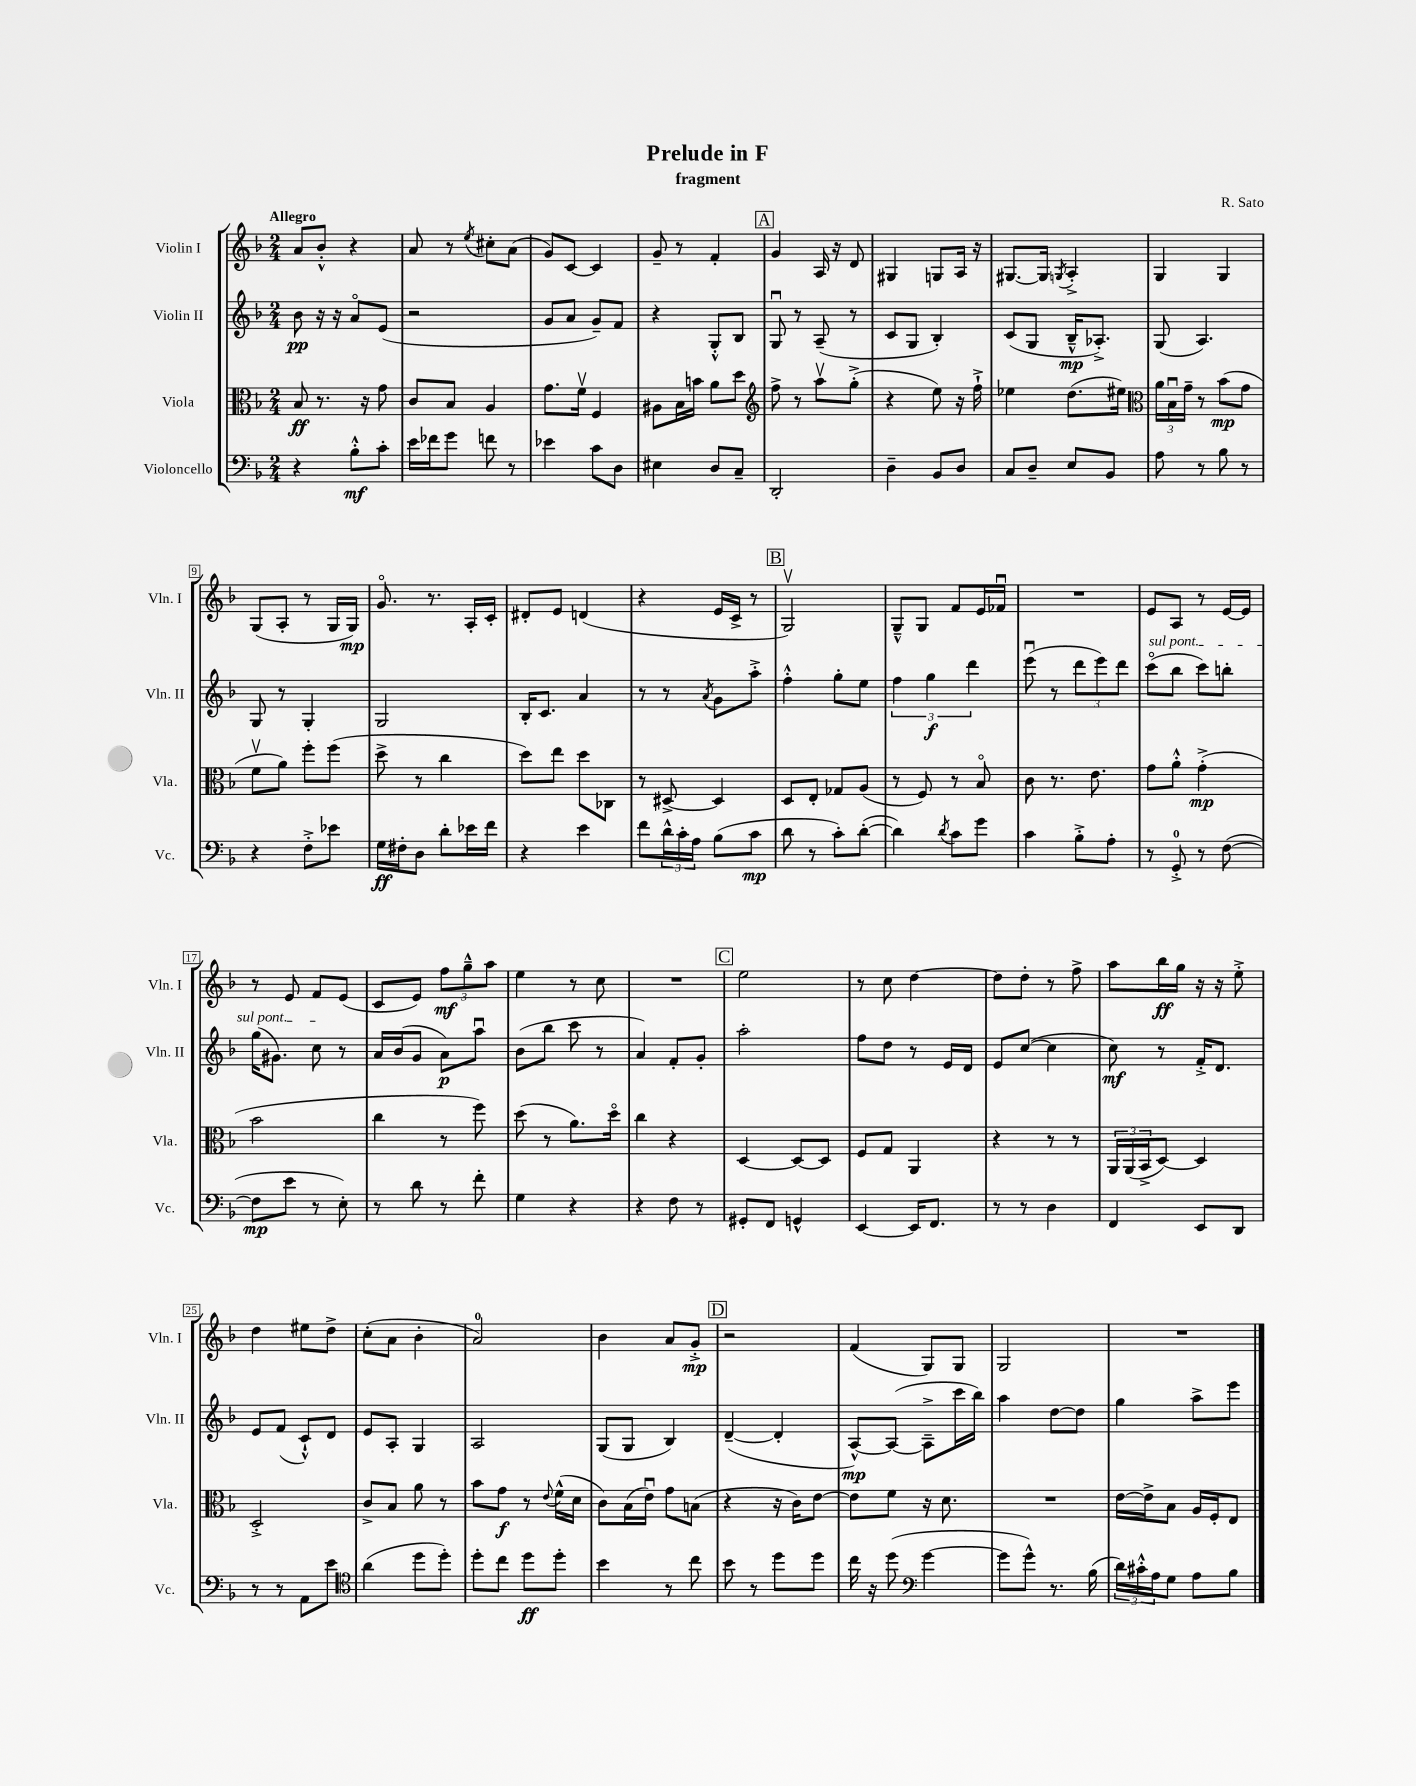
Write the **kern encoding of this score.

**kern	**dynam	**kern	**dynam	**kern	**dynam	**kern	**dynam
*part4	*part4	*part3	*part3	*part2	*part2	*part1	*part1
*staff4	*staff4	*staff3	*staff3	*staff2	*staff2	*staff1	*staff1
*I"Violoncello	*	*I"Viola	*	*I"Violin II	*	*I"Violin I	*
*I'Vc.	*	*I'Vla.	*	*I'Vln. II	*	*I'Vln. I	*
*clefF4	*	*clefC3	*	*clefG2	*	*clefG2	*
*k[b-]	*	*k[b-]	*	*k[b-]	*	*k[b-]	*
*M2/4	*	*M2/4	*	*M2/4	*	*M2/4	*
=1	=1	=1	=1	=1	=1	=1	=1
!	!	!	!	!	!	!LO:TX:a:B:t=Allegro	!
4r	.	8B-/	ff	8b-\	pp	8a/L	.
.	.	8.r	.	16r	.	8b-'^^/J	.
.	.	.	.	16r	.	.	.
8B-'^^\L	mf	.	.	8a/L	.	4r	.
.	.	16r	.	.	.	.	.
8c'\J	.	8g\	.	(8e/J	.	.	.
=2	=2	=2	=2	=2	=2	=2	=2
16e\LL	.	8c/L	.	2r	.	8a/	.
16f-X\J	.	.	.	.	.	.	.
8g\J	.	8B-/J	.	.	.	8r	.
.	.	.	.	.	.	8qee/	.
8fn\	.	4A/	.	.	.	8cc#X'\L	.
8r	.	.	.	.	.	(8a\J	.
=3	=3	=3	=3	=3	=3	=3	=3
4e-X\	.	8.g\L	.	8g/L	.	8g/L)	.
.	.	.	.	8a/J	.	[8c/J	.
.	.	16fv\Jk	.	.	.	.	.
8c\L	.	4F/	.	8g~/L)	.	4c/]	.
8D\J	.	.	.	8f/J	.	.	.
=4	=4	=4	=4	=4	=4	=4	=4
4E#X\	.	8A#X\L	.	4r	.	8g~/	.
.	.	16B-\L	.	.	.	8r	.
.	.	16bn\JJ	.	.	.	.	.
8D/L	.	8a\L	.	8G'^^/L	.	4f'/	.
8C~/J	.	8dd\J	.	8B-/J	.	.	.
!!LO:REH:place=s1:t=A
=5	=5	=5	=5	=5	=5	=5	=5
*	*	*clefG2	*	*	*	*	*
2DD'/	.	8ff^\	.	8Gu/	.	4g/	.
.	.	8r	.	8r	.	.	.
.	.	8aav\L	.	(8A~/	.	16A/	.
.	.	.	.	.	.	16r	.
.	.	(8gg'^\J	.	8r	.	8d/	.
=6	=6	=6	=6	=6	=6	=6	=6
4D~\	.	4r	.	8c/L	.	4G#X/	.
.	.	.	.	8G/J	.	.	.
8BB-/L	.	8ee\)	.	4B-'/)	.	8Gn/L	.
8D/J	.	16r	.	.	.	16A/Jk	.
.	.	16ff`^\	.	.	.	16r	.
=7	=7	=7	=7	=7	=7	=7	=7
8C/L	.	4ee-X\	.	(8c/L	.	[8.G#X/L	.
8D~/J	.	.	.	8G/J	.	.	.
.	.	.	.	.	.	16G#/Jk]	.
.	.	.	.	.	.	8qGn/	.
8E/L	.	(8.dd\L	.	16B-~^^/KL	mp	4A'^/	.
.	.	.	.	8.A-X'^/J)	.	.	.
8BB-/J	.	.	.	.	.	.	.
.	.	16ee#X\Jk)	.	.	.	.	.
=8	=8	=8	=8	=8	=8	=8	=8
*	*	*clefC3	*	*	*	*	*
8A\	.	24a\LL	.	(8G/	.	4G/	.
.	.	24B-u\	.	.	.	.	.
.	.	24g~\JJ	.	.	.	.	.
8r	.	8r	.	4.A/)	.	.	.
8B-\	.	(8b-\L	mp	.	.	4G/	.
8r	.	8g\J	.	.	.	.	.
!!LO:LB:g=z
=9	=9	=9	=9	=9	=9	=9	=9
4r	.	8fv\L	.	8G/	.	(8G/L	.
.	.	8a\J)	.	8r	.	8A'/J	.
8F'^\L	.	8ff'\L	.	4G'/	.	8r	.
8e-X\J	.	(8ff\J	.	.	.	16G/LL	.
.	.	.	.	.	.	16G/JJ)	mp
=10	=10	=10	=10	=10	=10	=10	=10
16G\LL	ff	8dd^\	.	2G/	.	8.g/	.
16F#X'\J	.	.	.	.	.	.	.
8D\J	.	8r	.	.	.	.	.
.	.	.	.	.	.	8.r	.
8d'\L	.	4cc\	.	.	.	.	.
16e-X\L	.	.	.	.	.	16A'/LL	.
16f\JJ	.	.	.	.	.	16c'/JJ	.
=11	=11	=11	=11	=11	=11	=11	=11
4r	.	8dd\L)	.	16B-'/KL	.	8d#X'/L	.
.	.	.	.	8.c/J	.	.	.
.	.	8ee\J	.	.	.	8e/J	.
4e\	.	8dd\L	.	4a/	.	(4dn/	.
.	.	8C-X\J	.	.	.	.	.
=12	=12	=12	=12	=12	=12	=12	=12
8f\L	.	8r	.	8r	.	4r	.
24d^^\L	.	[8D#X^/	.	8r	.	.	.
24c'\	.	.	.	.	.	.	.
24A\JJ	.	.	.	.	.	.	.
.	.	.	.	8qa/	.	.	.
(8B-\L	.	4D#/]	.	8g\L	.	16e/LL	.
.	.	.	.	.	.	16c^/JJ	.
8c\J	mp	.	.	8aa'^\J	.	8r	.
!!LO:REH:place=s1:t=B
=13	=13	=13	=13	=13	=13	=13	=13
8d\	.	8D/L	.	4ff'^^\	.	2Gv/)	.
8r	.	8E'/J	.	.	.	.	.
8c'\L)	.	8G-X/L	.	8gg'\L	.	.	.
([8d'\J	.	(8A/J	.	8ee\J	.	.	.
=14	=14	=14	=14	=14	=14	=14	=14
4d\])	.	8r	.	6ff\	.	8G~^^/L	.
.	.	8F/)	.	.	.	8G/J	.
.	.	.	.	6gg\	f	.	.
8qd/	.	.	.	.	.	.	.
8c\L	.	8r	.	.	.	8f/L	.
.	.	.	.	6ddd\	.	.	.
8g\J	.	8B-/	.	.	.	16e/L	.
.	.	.	.	.	.	16f-Xu/JJ	.
=15	=15	=15	=15	=15	=15	=15	=15
4c\	.	8c\	.	(8eeeu\	.	2r	.
.	.	8.r	.	8r	.	.	.
8B-'^\L	.	.	.	12ddd\L	.	.	.
.	.	8.e\	.	.	.	.	.
.	.	.	.	12eee\)	.	.	.
8A'\J	.	.	.	.	.	.	.
.	.	.	.	12ddd\J	.	.	.
=16	=16	=16	=16	=16	=16	=16	=16
!	!	!	!	!LO:TX:a:i:t=sul pont.	!	!	!
8r	.	8g\L	.	(8ccc\L	.	8e/L	.
8GG'^/	.	8a'^^\J	.	8bb-\J	.	8A/J	.
8r	.	(4g'^\	mp	8ccc\L)	.	8r	.
([8F\	.	.	.	8bbn'\J	.	[16e/LL	.
.	.	.	.	.	.	16e/JJ]	.
!!LO:LB:g=z
=17	=17	=17	=17	=17	=17	=17	=17
8F\L]	mp	2b-\	.	(16gg\KL	.	8r	.
.	.	.	.	8.g#X\J)	.	.	.
8e\J	.	.	.	.	.	8e/	.
8r	.	.	.	8cc\	.	8f/L	.
8E'\)	.	.	.	8r	.	(8e/J	.
=18	=18	=18	=18	=18	=18	=18	=18
8r	.	4cc\	.	16a/LL	.	8c/L	.
.	.	.	.	(16b-/J	.	.	.
8d\	.	.	.	8g/J	.	8e/J)	.
8r	.	8r	.	8a\L)	p	12ff\L	mf
.	.	.	.	.	.	12gg~^^\	.
8f'\	.	8ff\)	.	8aau\J	.	.	.
.	.	.	.	.	.	12aa\J	.
=19	=19	=19	=19	=19	=19	=19	=19
4G\	.	(8dd\	.	(8b-\L	.	4ee\	.
.	.	8r	.	8bb-\J	.	.	.
4r	.	8.a\L)	.	8ccc\	.	8r	.
.	.	.	.	8r	.	8cc\	.
.	.	16dd\Jk	.	.	.	.	.
=20	=20	=20	=20	=20	=20	=20	=20
4r	.	4cc\	.	4a/)	.	2r	.
8F\	.	4r	.	8f'/L	.	.	.
8r	.	.	.	8g'/J	.	.	.
!!LO:REH:place=s1:t=C
=21	=21	=21	=21	=21	=21	=21	=21
8GG#X'/L	.	[4D/	.	2aa'\	.	2ee\	.
8FF/J	.	.	.	.	.	.	.
4GGn^^/	.	8D/L_	.	.	.	.	.
.	.	8D/J]	.	.	.	.	.
=22	=22	=22	=22	=22	=22	=22	=22
[4EE/	.	8F/L	.	8ff\L	.	8r	.
.	.	8G/J	.	8dd\J	.	8cc\	.
16EE/KL]	.	4AA/	.	8r	.	[4dd\	.
8.FF/J	.	.	.	.	.	.	.
.	.	.	.	16e/LL	.	.	.
.	.	.	.	16d/JJ	.	.	.
=23	=23	=23	=23	=23	=23	=23	=23
8r	.	4r	.	8e/L	.	8dd\L]	.
8r	.	.	.	([8cc/J	.	8dd'\J	.
4D\	.	8r	.	4cc\]	.	8r	.
.	.	8r	.	.	.	8ff^\	.
=24	=24	=24	=24	=24	=24	=24	=24
4FF/	.	24AA/LL	.	8cc\)	mf	8aa\L	.
.	.	(24AA/	.	.	.	.	.
.	.	24BB-^/J	.	.	.	.	.
.	.	[8D/J)	.	8r	.	16bb-\L	ff
.	.	.	.	.	.	16gg\JJ	.
8EE/L	.	4D/]	.	16f'^/KL	.	16r	.
.	.	.	.	8.d/J	.	16r	.
8DD/J	.	.	.	.	.	8ee'^\	.
!!LO:LB:g=z
=25	=25	=25	=25	=25	=25	=25	=25
8r	.	2D'^/	.	8e/L	.	4dd\	.
8r	.	.	.	(8f/J	.	.	.
8AA\L	.	.	.	8c`^^/L)	.	8ee#X\L	.
8e\J	.	.	.	8d/J	.	8dd^\J	.
=26	=26	=26	=26	=26	=26	=26	=26
*clefC4	*	*	*	*	*	*	*
(4a\	.	8c^/L	.	8e/L	.	(8cc'\L	.
.	.	8B-/J	.	8A'/J	.	8a\J	.
8dd\L	.	8a\	.	4G/	.	4b-'\	.
8dd'\J)	.	8r	.	.	.	.	.
=27	=27	=27	=27	=27	=27	=27	=27
8dd'\L	.	8b-\L	.	2A/	.	2a/)	.
8cc\J	.	8g\J	f	.	.	.	.
8dd\L	ff	8r	.	.	.	.	.
.	.	8qqe/	.	.	.	.	.
8dd'\J	.	(16f^^\LL	.	.	.	.	.
.	.	16d\JJ	.	.	.	.	.
=28	=28	=28	=28	=28	=28	=28	=28
4b-\	.	8c\L)	.	(8G/L	.	4b-\	.
.	.	(16B-\L	.	8G/J	.	.	.
.	.	16eu\JJ)	.	.	.	.	.
8r	.	8g\L	.	4B-/)	.	8a/L	.
8cc\	.	(8Bn\J	.	.	.	8g'^/J	mp
!!LO:REH:place=s1:t=D
=29	=29	=29	=29	=29	=29	=29	=29
8b-\	.	4r	.	([4d~/	.	2r	.
8r	.	.	.	.	.	.	.
8dd\L	.	16r	.	4d'/]	.	.	.
.	.	16c\KL)	.	.	.	.	.
8dd\J	.	[8e\J	.	.	.	.	.
=30	=30	=30	=30	=30	=30	=30	=30
16cc\	.	8e\L]	.	[8A^^/L)	mp	(4f/	.
16r	.	.	.	.	.	.	.
(8dd\	.	8f\J	.	(8A/J_	.	.	.
*clefF4	*	*	*	*	*	*	*
[4g\	.	16r	.	8A~^\L]	.	8G/L)	.
.	.	8.d\	.	.	.	.	.
.	.	.	.	16ccc\L	.	8G/J	.
.	.	.	.	16bb-\JJ)	.	.	.
=31	=31	=31	=31	=31	=31	=31	=31
8g\L]	.	2r	.	4aa\	.	2G/	.
8g^^\J)	.	.	.	.	.	.	.
8.r	.	.	.	[8dd\L	.	.	.
.	.	.	.	8dd\J]	.	.	.
(16B-\	.	.	.	.	.	.	.
=32	=32	=32	=32	=32	=32	=32	=32
24d\LL)	.	[16e\LL	.	4gg\	.	2r	.
24c#X'^^\	.	.	.	.	.	.	.
.	.	16e^\J]	.	.	.	.	.
24A\J	.	.	.	.	.	.	.
8G\J	.	8B-\J	.	.	.	.	.
8A\L	.	16A/LL	.	8aa^\L	.	.	.
.	.	16F'/J	.	.	.	.	.
8B-\J	.	8E/J	.	8eee\J	.	.	.
==	==	==	==	==	==	==	==
*-	*-	*-	*-	*-	*-	*-	*-
